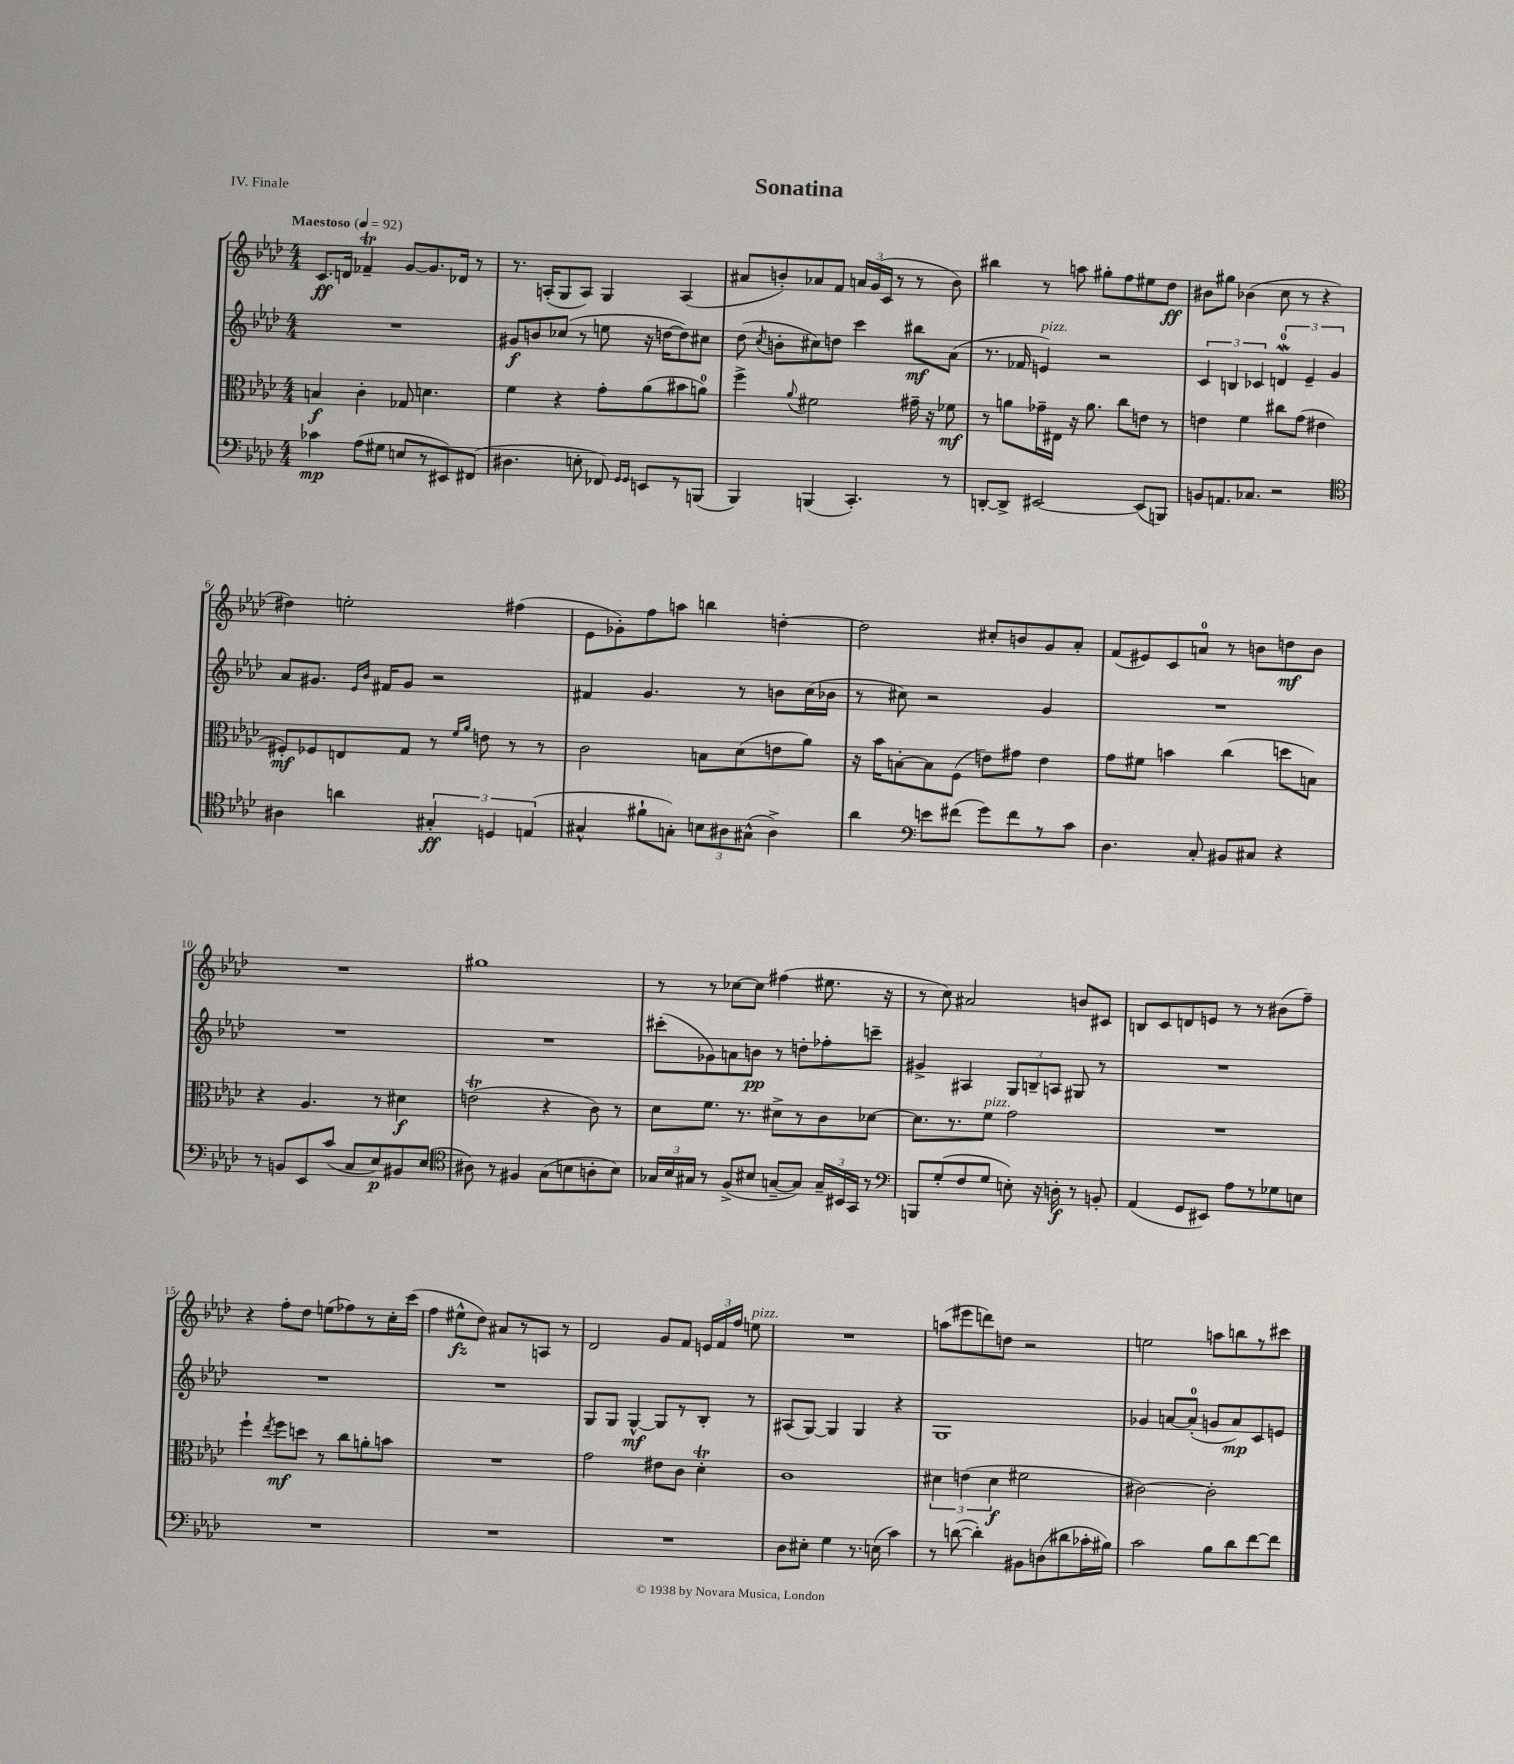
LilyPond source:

\header { title = "Sonatina" piece = "IV. Finale" }
<<
\new StaffGroup <<
\new Staff = "s0" {
    \clef treble \key aes \major \numericTimeSignature \time 4/4 \tempo "Maestoso" 4 = 92
    \autoBeamOff c'8.[\ff d'16] fes'4--\trill g'8[~ g'8. des'16] r8 |
    r8. a16[-.( g8 a8]) g4 a4( |
    ais'8[ b'8-.) aes'8 f'8] \tuplet 3/2 { a'16[ g'16( c'16] } r8 r8 b'8) |
    bis''4 r8 a''8 gis''8[-. f''8 eis''8 des''8]\ff |
    bis'8[ gis''8] bes'4( c''8 r8 r4 |
    dis''4) e''2-. fis''4( |
    ees'8[ ges'8-.) f''8 a''8] b''4 d''4~-. |
    d''2 cis''8[-. b'8 g'8 aes'8]-. |
    f'8[( eis'8) c'8 a'8]-0 r8 b'8[ d''8\mf b'8] |
    R1 |
    gis''1 |
    r8 r8 ces''8[~ ces''8] fis''4( eis''8. r16 |
    r8 c''8) ais'2 b'8[ cis'8] |
    b8[ c'8 d'8 e'8] r8 r8 bis'8[( f''8]--) |
    r4 f''8[-. des''8] e''8[( fes''8) r8 c''16-. c'''16]( |
    f''4 eis''8[-^\fz des''8]) ais'8[ r8 a8] r8 |
    des'2 g'8[ f'8] \tuplet 3/2 { e'16[ f'16 f''16] } e''8^\markup { \italic "pizz." } |
    R1 |
    a''8[( eis'''8 d'''8) d''8] r2 |
    e''2 a''8[ b''8 r8 cis'''8] \bar "|." |
}
\new Staff = "s1" {
    \clef treble \key aes \major \numericTimeSignature \time 4/4
    \autoBeamOff R1 |
    gis'8[\f b'8 ces''8]( r8 e''8 r16 d''16[~ d''8) cis''8] |
    des''8( \acciaccatura { c''8 } b'8[-. cis''8) d''8] c'''4 bis''8[\mf aes'8]( |
    r8. fes'16 e'4^\markup { \italic "pizz." }) r2 |
    \tuplet 3/2 { c'4 b4 ces'4 } \tuplet 3/2 { d'4-0\mordent ees'4-- g'4 } |
    aes'8[ gis'8.] \grace { ees'16[ bes'16] } fis'16[ gis'8] r2 |
    fis'4 g'4. r8 b'8[ c''16( bes'16] |
    r8 cis''8) r2 g'4 |
    R1 |
    R1 |
    R1 |
    cis'''8[-.( ges'8) a'8 b'8]\pp r8 d''8[-. fes''8-. c'''8]-- |
    gis'4-> ais4 \tuplet 3/2 { g8[ b8-- a8] } gis8 r8 |
    R1 |
    R1 |
    R1 |
    g8[ g8] g4~-^\mf g8[ r8 bes8]-. r8 |
    ais8[( g8]~) g4 g4 r4 |
    g1 |
    ges'4 a'8[~ a'8]-0-.( g'8[ a'8\mp) c'8 e'8] \bar "|." |
}
\new Staff = "s2" {
    \clef alto \key aes \major \numericTimeSignature \time 4/4
    \autoBeamOff b4\f c'4-. ges8 d'4. |
    f'4 r4 g'8[-. aes'8( bis'8 a'8]-0) |
    f''4-> \appoggiatura { aes'8 } fis'2 gis'16-- r16 fes'8\mf |
    r8 a'8[ ges'16-- eis16] r16 a'8. c''8[ e'8] r8 |
    e'4 f'4 cis''8[ g'8]( eis'4 |
    fis8[-.\mf) fes8 e8 g8] r8 \grace { f'16[ aes'16] } e'8 r8 r8 |
    c'2 b8[ des'8( e'8 aes'8]) |
    r16 bes'16[ b8~-. b8 f8]( e'8[) gis'8] e'4 |
    g'8[ fis'8] b'4 c''4( d''8[ b8]) |
    r4 aes4. r8 dis'4\f |
    e'2\trill( r4 c'8) r8 |
    des'8[ f'8.] r8. dis'8[-> r8 c'8 des'8]~ |
    des'8.[ r8. f'8]^\markup { \italic "pizz." } g'2 |
    R1 |
    f''4-! \acciaccatura { ees''8 } f''8[\mf d''8] r8 c''8[ a'8-. b'8] |
    R1 |
    g'2 eis'8[ c'8] des'4-.\trill |
    c'1 |
    \tuplet 3/2 { dis'4 e'4( dis'4\f } fis'2 |
    cis'2~) cis'2-. \bar "|." |
}
\new Staff = "s3" {
    \clef bass \key aes \major \numericTimeSignature \time 4/4
    \autoBeamOff ces'4\mp aes8[( gis8] e8[ r8 eis,8) fis,8]( |
    dis4. e8-. fes,8) \grace { g,16[ g,16] } e,8[ r8 b,,8]( |
    bes,,4) b,,4( c,4.-.) r8 |
    d,8[~-. d,8]-> eis,2~ eis,8[( b,,8]) |
    b,8[ a,8. ces8.] r2 |
    \clef tenor ais4 a'4 \tuplet 3/2 { gis4-.\ff d4 e4( } |
    gis4-^ fis'8[-! g8]-.) \tuplet 3/2 { b8[ ais8 gis8]-^( } ais4->) |
    aes'4 \clef bass e'8[ fis'8]( g'8[) fis'8 r8 c'8] |
    des4. c8-. bis,8[ cis8] r4 |
    r8 b,8[ ees,8 c'8]( c8[ ees8\p) bis,8 ees8]( |
    \clef tenor ais8) r8 fis4 g8[( b8 a8-. b8]) |
    \tuplet 3/2 { ges16[ bes16 gis16] } r8 f8[->( bis8] g8[~-- g8]) \tuplet 3/2 { g16[-- bis,16 g,16] } r8 |
    \clef bass b,,8[ g8-.( f8 g8] e8-.) r16 d16-.\f r8 b,8-. |
    aes,4( g,8[ eis,8]) aes8[ r8 ges8 e8] |
    R1 |
    R1 |
    R1 |
    des8[ eis8]-. g4 r8. e16( c'4) |
    r8 d'8~( d'4-.) bis,8[ d8( dis'8 ces'16-. bis16]) |
    c'2 bes8[ des'8 f'8~ f'8] \bar "|." |
}
>>
>>
